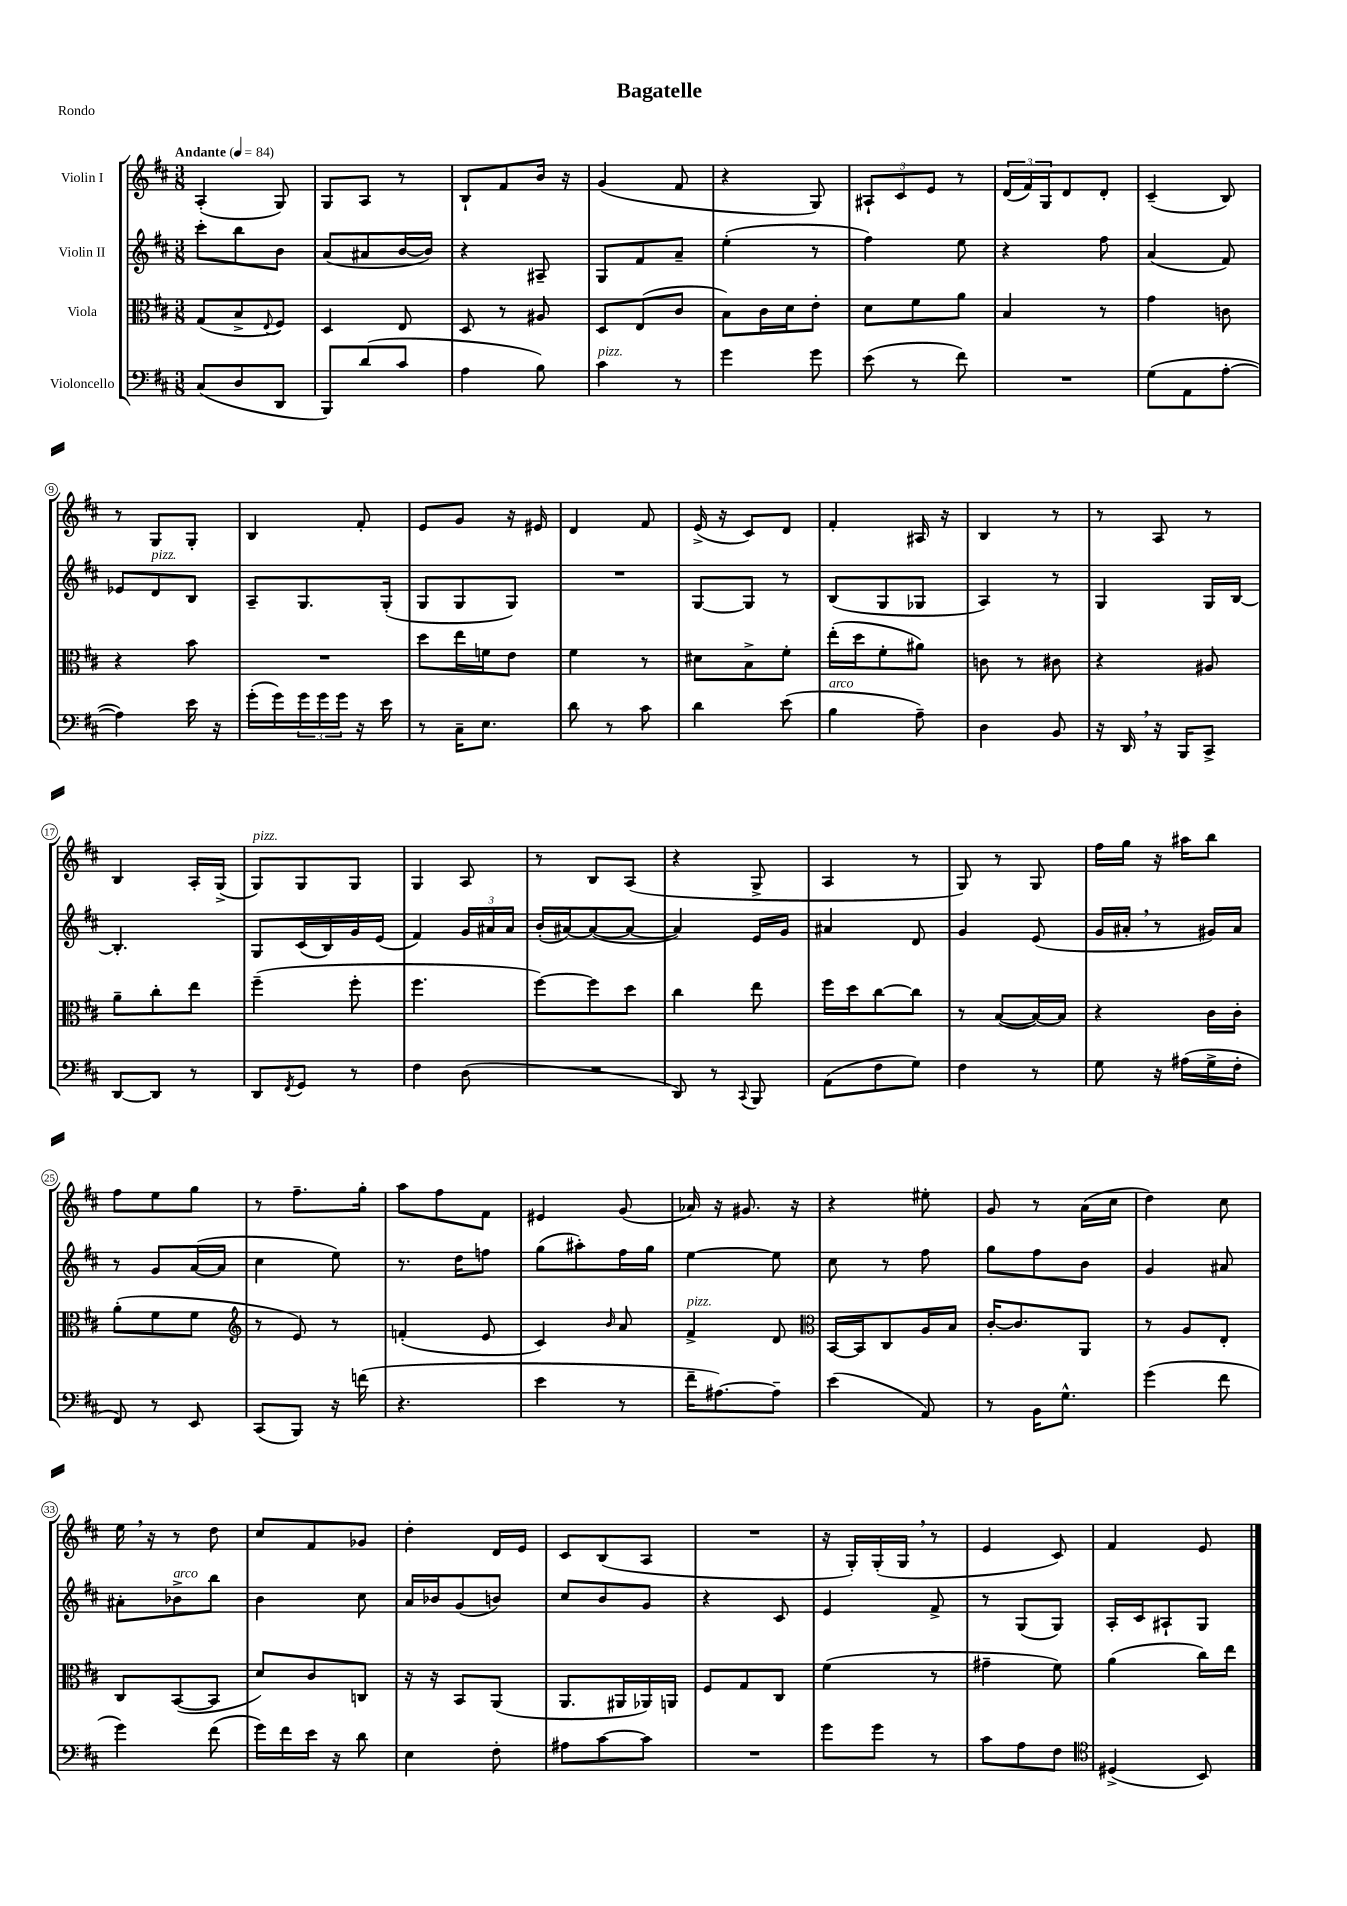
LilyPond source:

\header { title = "Bagatelle" piece = "Rondo" }
<<
\new StaffGroup <<
\new Staff = "s0" \with { instrumentName = "Violin I" } {
    \clef treble \key d \major \numericTimeSignature \time 3/8 \tempo "Andante" 4 = 84
    a4-.( g8) |
    g8 a8 r8 |
    b8-! fis'8 b'16 r16 |
    g'4( fis'8 |
    r4 g8) |
    \tuplet 3/2 { ais8-! cis'8 e'8 } r8 |
    \tuplet 3/2 { d'16( fis'16) g16 } d'8 d'8-. |
    cis'4--( b8) |
    r8 g8 g8-. |
    b4 fis'8-. |
    e'8 g'8 r16 eis'16 |
    d'4 fis'8 |
    e'16->( r16 cis'8) d'8 |
    fis'4-. ais16 r16 |
    b4 r8 |
    r8 a8 r8 |
    b4 a16-. g16->( |
    g8^\markup { \italic "pizz." }) g8 g8 |
    g4 a8 |
    r8 b8 a8( |
    r4 g8-> |
    a4 r8 |
    g8) r8 g8 |
    fis''16 g''16 r16 ais''16 b''8 |
    fis''8 e''8 g''8 |
    r8 fis''8.-- g''16-. |
    a''8 fis''8 fis'8 |
    eis'4 g'8( |
    aes'16) r16 gis'8. r16 |
    r4 eis''8-. |
    g'8 r8 a'16( cis''16 |
    d''4) cis''8 |
    e''16 \breathe r16 r8 d''8 |
    cis''8 fis'8 ges'8 |
    d''4-. d'16 e'16 |
    cis'8 b8( a8 |
    R4. |
    r16 g16-.) g16-.( g16 \breathe r8 |
    e'4 cis'8) |
    fis'4 e'8 \bar "|." |
}
\new Staff = "s1" \with { instrumentName = "Violin II" } {
    \clef treble \key d \major \numericTimeSignature \time 3/8
    cis'''8-. b''8 b'8 |
    a'8( ais'8 b'16~ b'16) |
    r4 ais8-- |
    g8 fis'8 a'8-- |
    e''4-.( r8 |
    fis''4) e''8 |
    r4 fis''8 |
    a'4( fis'8) |
    ees'8 d'8^\markup { \italic "pizz." } b8 |
    a8-- g8. g16-.( |
    g8 g8 g8) |
    R4. |
    g8~ g8 r8 |
    b8( g8 ges8 |
    a4) r8 |
    g4 g16 b16~ |
    b4.-. |
    g8 cis'16( b16) g'16 e'16( |
    fis'4) \tuplet 3/2 { g'16 ais'16 ais'16 } |
    b'16-.( ais'16~) ais'8~( ais'8~ |
    ais'4) e'16 g'16 |
    ais'4 d'8 |
    g'4 e'8( |
    g'16 ais'16-. \breathe r8 gis'16) ais'16 |
    r8 g'8 a'16~( a'16 |
    cis''4 e''8) |
    r8. d''16 f''8 |
    g''8( ais''8-.) fis''16 g''16 |
    e''4~ e''8 |
    cis''8 r8 fis''8 |
    g''8 fis''8 b'8 |
    g'4 ais'8 |
    ais'8-. bes'8->^\markup { \italic "arco" } b''8 |
    b'4 cis''8 |
    a'16 bes'16 g'8( b'8) |
    cis''8 b'8 g'8 |
    r4 cis'8 |
    e'4 fis'8-> |
    r8 g8( g8) |
    a16-. cis'16 ais8-! g8 \bar "|." |
}
\new Staff = "s2" \with { instrumentName = "Viola" } {
    \clef alto \key d \major \numericTimeSignature \time 3/8
    g8( b8-> \appoggiatura { e8 } fis8) |
    d4 e8 |
    d8 r8 ais8 |
    d8 e8( cis'8 |
    b8) cis'16 d'16 e'8-. |
    d'8 fis'8 a'8 |
    b4 r8 |
    g'4 c'8 |
    r4 b'8 |
    R4. |
    d''8 e''16 f'16 e'8 |
    fis'4 r8 |
    dis'8 b8-> fis'8-. |
    e''16-.( d''16 fis'8-. ais'8) |
    c'8 r8 cis'8 |
    r4 ais8 |
    a'8-- cis''8-. e''8 |
    fis''4--( fis''8-. |
    fis''4. |
    fis''8~) fis''8 d''8 |
    cis''4 e''8 |
    fis''16 d''16 cis''8~ cis''8 |
    r8 b8~( b16~) b16 |
    r4 cis'16 cis'16-. |
    a'8-.( fis'8 fis'8 |
    \clef treble r8 e'8) r8 |
    f'4-.( e'8 |
    cis'4) \grace { b'16 } a'8 |
    fis'4->^\markup { \italic "pizz." } d'8 |
    \clef alto b,16~ b,16 cis8 a16 b16 |
    cis'16~-. cis'8. a,8 |
    r8 a8 e8-. |
    cis8 b,8~( b,8 |
    d'8) cis'8 c8 |
    r16 r16 b,8 a,8( |
    a,8. ais,16 aes,16) a,16 |
    fis8 g8 cis8 |
    fis'4( r8 |
    gis'4-- fis'8) |
    a'4( cis''16) e''16 \bar "|." |
}
\new Staff = "s3" \with { instrumentName = "Violoncello" } {
    \clef bass \key d \major \numericTimeSignature \time 3/8
    cis8( d8 d,8 |
    b,,8) d'8( cis'8 |
    a4 b8) |
    cis'4^\markup { \italic "pizz." } r8 |
    g'4 g'8 |
    e'8( r8 fis'8) |
    R4. |
    g8( a,8 a8~-. |
    a4) e'16 r16 |
    g'16-.( g'16) \tuplet 3/2 { g'16 g'16 g'16 } r16 e'16 |
    r8 cis16-- e8. |
    d'8 r8 cis'8 |
    d'4 e'8( |
    b4^\markup { \italic "arco" } a8--) |
    d4 b,8 |
    r16 d,16 \breathe r16 b,,16 cis,8-> |
    d,8~ d,8 r8 |
    d,8 \acciaccatura { fis,8 } g,8 r8 |
    fis4 d8( |
    R4. |
    d,8) r8 \appoggiatura { cis,8 } b,,8 |
    a,8( fis8 g8) |
    fis4 r8 |
    g8 r16 ais16( g16-> fis16-. |
    fis,8) r8 e,8 |
    cis,8( b,,8) r16 f'16( |
    r4. |
    e'4 r8 |
    fis'16-- ais8.~) ais8-- |
    e'4( a,8) |
    r8 b,16 g8.-^ |
    g'4( fis'8 |
    g'4) fis'8( |
    g'16) fis'16 e'16 r16 d'8 |
    e4 fis8-. |
    ais8 cis'8~ cis'8 |
    R4. |
    g'8 g'8 r8 |
    cis'8 a8 fis8 |
    \clef tenor dis4->( b,8) \bar "|." |
}
>>
>>
\layout { \context { \Score \override BarNumber.stencil = #(make-stencil-circler 0.1 0.3 ly:text-interface::print) } }
